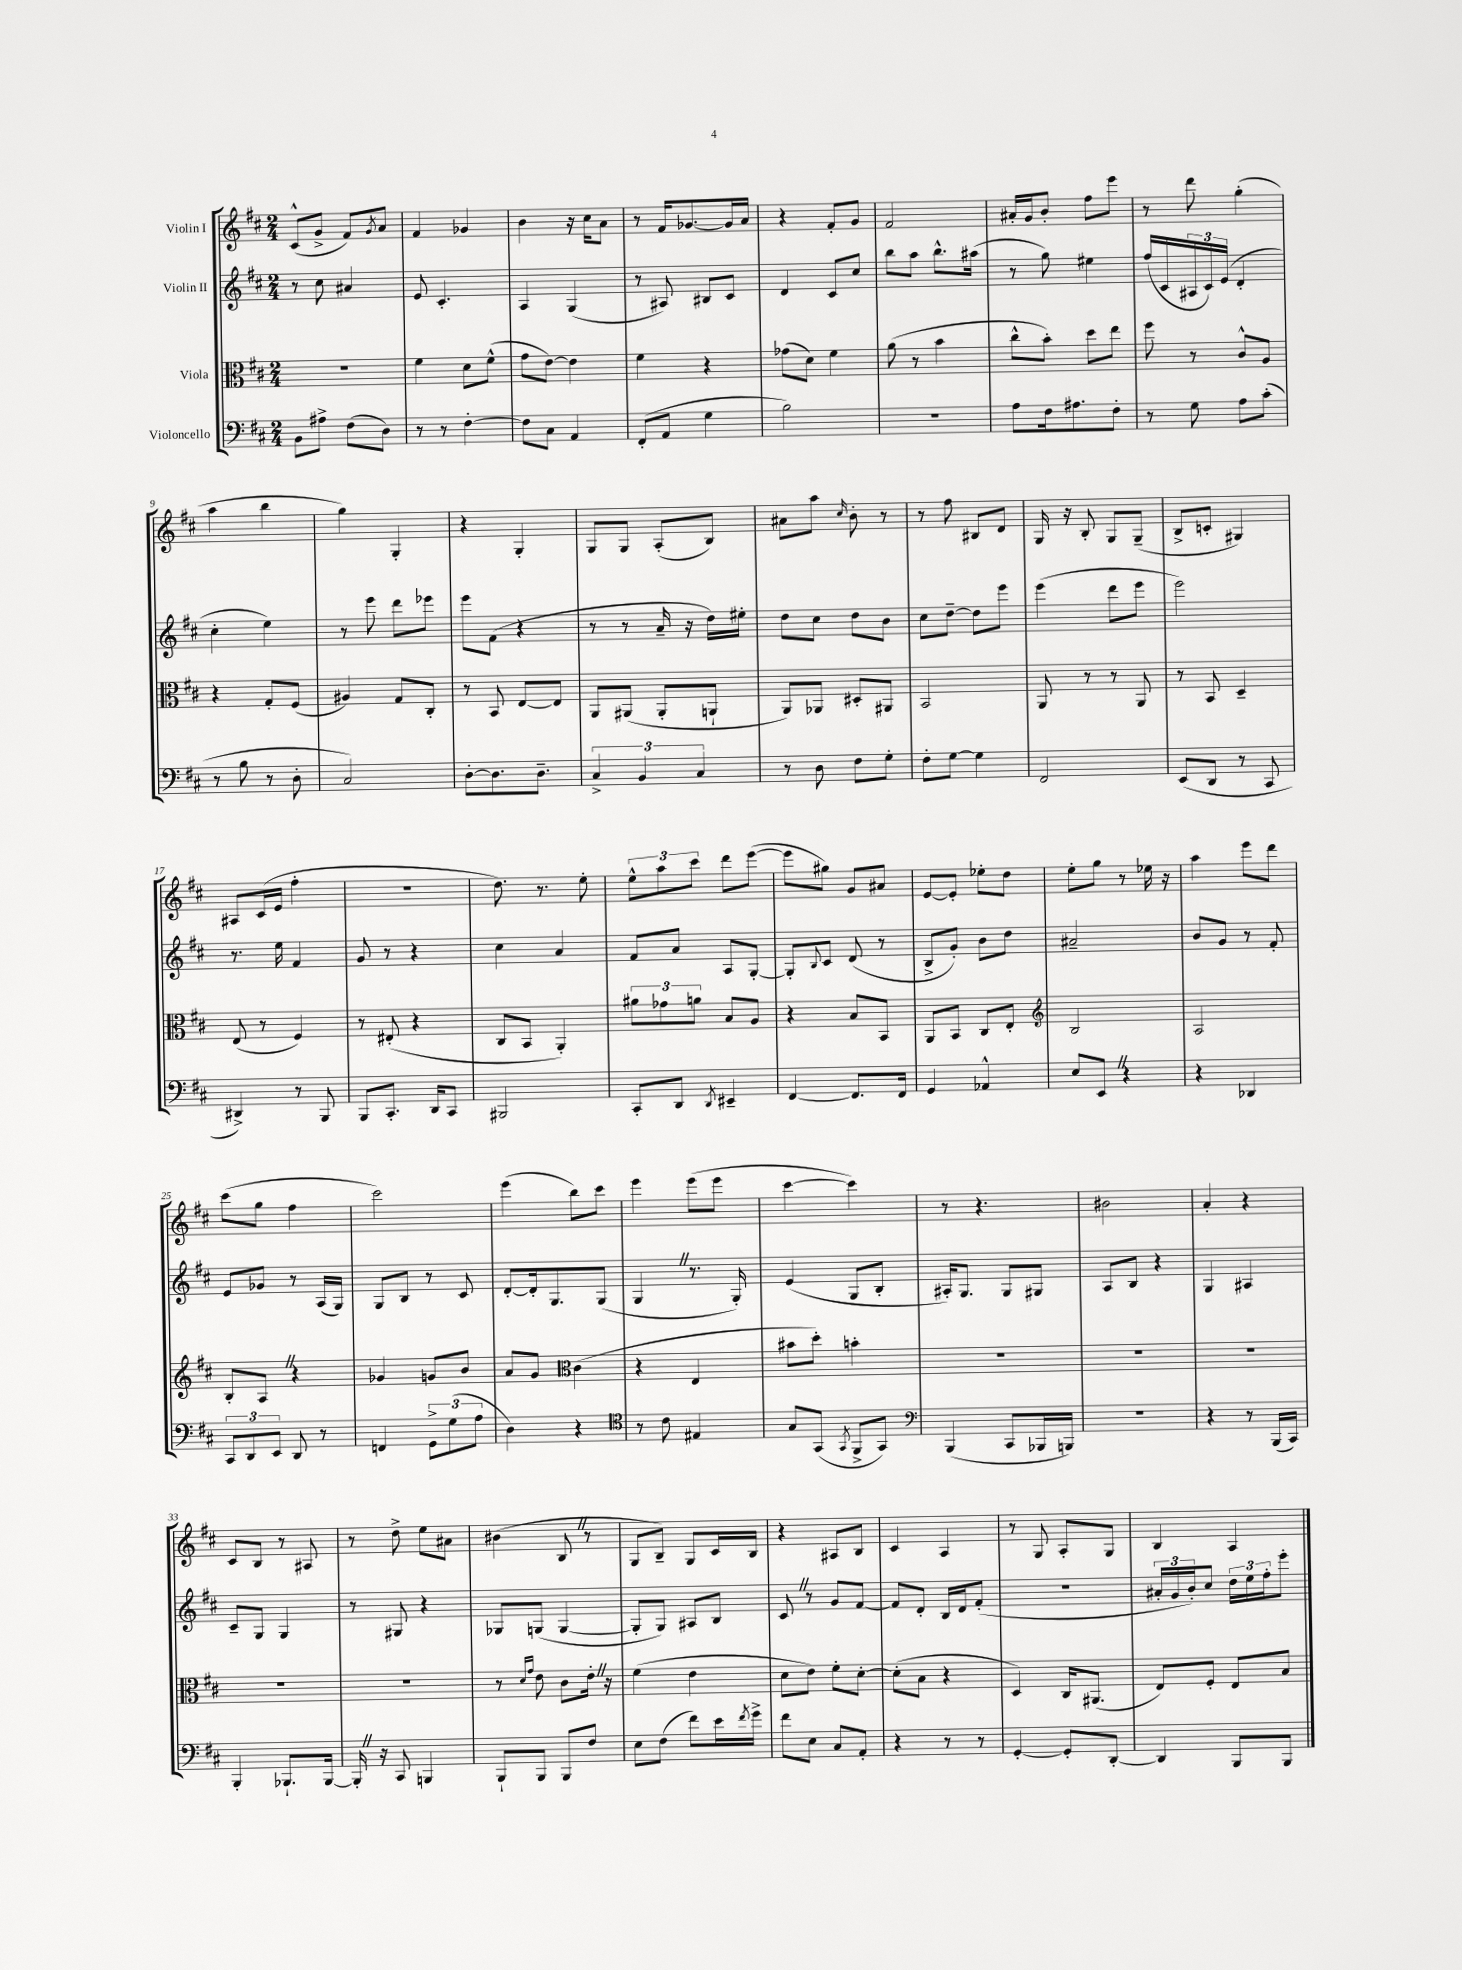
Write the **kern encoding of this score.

**kern	**kern	**kern	**kern
*part4	*part3	*part2	*part1
*staff4	*staff3	*staff2	*staff1
*I"Violoncello	*I"Viola	*I"Violin II	*I"Violin I
*clefF4	*clefC3	*clefG2	*clefG2
*k[f#c#]	*k[f#c#]	*k[f#c#]	*k[f#c#]
*M2/4	*M2/4	*M2/4	*M2/4
=1	=1	=1	=1
8BB\L	2r	8r	(8c#^^/L
8A#X^\J	.	8cc#\	8g^/J
(8F#\L	.	4a#X/	8f#/L)
.	.	.	8qg/
8D\J)	.	.	8a/J
=2	=2	=2	=2
8r	4f#\	8e/	4f#/
8r	.	4.c#'/	.
[4F#'\	8d\L	.	4g-X/
.	(8f#^^\J	.	.
=3	=3	=3	=3
8F#\L]	8g\L	4A/	4b\
8C#\J	[8e\J)	.	.
4AA/	4e\]	(4G/	16r
.	.	.	16cc#\KL
.	.	.	8a\J
=4	=4	=4	=4
(8FF#'/L	4f#\	8r	8r
8AA/J	.	8A#X/)	16f#/KL
.	.	.	[8.g-X/
4G\	4r	8B#X/L	.
.	.	8c#/J	16g-/L]
.	.	.	16a/JJ
=5	=5	=5	=5
2B\)	(8g-X\L	4d/	4r
.	8d\J)	.	.
.	4f#\	8c#/L	8f#'/L
.	.	8cc#/J	8g/J
=6	=6	=6	=6
2r	(8a\	8bb\L	2f#/
.	8r	8aa\J	.
.	4b\	8.bb^^\L	.
.	.	(16aa#X\Jk	.
=7	=7	=7	=7
8A\L	8cc#^^\L	8r	16a#X'/LL
.	.	.	16g/J
16F#\k	8b'\J)	8gg\)	8b'/J
8.A#X\	.	.	.
.	8dd\L	4ee#X\	8ff#\L
8F#'\J	8ee\J	.	8eee\J
=8	=8	=8	=8
8r	8ff#\	(16ff#/LL	8r
.	.	16c#/	.
8G\	8r	24A#X/	8ddd\
.	.	24c#/)	.
.	.	(24e/JJ	.
8A\L	8c#^^/L	4d'/	(4gg'\
(8c#'\J	8A/J	.	.
!!LO:LB:g=z
=9	=9	=9	=9
8r	4r	4cc#'\	4aa\
8B\	.	.	.
8r	8G'/L	4ee\)	4bb\
8D'\	(8F#/J	.	.
=10	=10	=10	=10
2C#/)	4A#X/)	8r	4gg\)
.	.	8eee\	.
.	8G/L	8ddd\L	4G'/
.	8C#'/J	8eee-X\J	.
=11	=11	=11	=11
[8D'\L	8r	8eee\L	4r
8.D\]	8BB/	(8f#\J	.
.	[8E/L	4r	4G'/
8.D~\J	.	.	.
.	8E/J]	.	.
=12	=12	=12	=12
6C#^/	8AA/L	8r	8G/L
.	(8AA#X/J	8r	8G/J
6BB/	.	.	.
.	8AA#'/L	16a~/	(8A'/L
.	.	16r	.
6C#/	.	.	.
.	8AAn`/J	16dd\LL)	8B/J)
.	.	16ee#X'\JJ	.
=13	=13	=13	=13
8r	8AA/L)	8dd\L	8a#X\L
8D\	8AA-X/J	8cc#\J	8aa\J
.	.	.	16qqcc#/
8F#\L	8D#X'/L	8dd\L	8b'\
8G'\J	8AA#X/J	8b\J	8r
=14	=14	=14	=14
8F#'\L	2BB/	8cc#\L	8r
[8G\J	.	[8dd~\J	8ff#\
4G\]	.	8dd\L]	8B#X/L
.	.	8eee\J	8d/J
=15	=15	=15	=15
2FF#/	8AA/	(4eee\	16G/
.	.	.	16r
.	8r	.	8B'/
.	8r	8ddd\L	8G/L
.	8AA/	8eee\J	(8G~/J
=16	=16	=16	=16
(8EE/L	8r	2eee\)	8B^/L
8DD/J	8BB/	.	8cn'/J
8r	4D~/	.	4G#X/)
8CC#/	.	.	.
!!LO:LB:g=z
=17	=17	=17	=17
4DD#X^/)	(8E/	8.r	8A#X/L
.	8r	.	(16c#/L
.	.	16ee\	16e/JJ
8r	4F#/)	4f#/	4ff#'\
8BBB/	.	.	.
=18	=18	=18	=18
8BBB/L	8r	8g/	2r
8.CC#'/J	(8E#X'/	8r	.
.	4r	4r	.
16DD/KL	.	.	.
8CC#/J	.	.	.
=19	=19	=19	=19
2BBB#X/	8C#/L	4cc#\	8.dd\)
.	8BB/J	.	.
.	.	.	8.r
.	4AA'/)	4a/	.
.	.	.	8ee'\
=20	=20	=20	=20
8CC#'/L	12a#X\L	8f#/L	12ee^^\L
.	12g-X\	.	12aa\
8DD/J	.	8a/J	.
.	12an\J	.	12ccc#\J
8qDD/	.	.	.
4EE#X~/	8B/L	8A/L	8ddd\L
.	8A/J	[8G'/J	([8eee\J
=21	=21	=21	=21
[4FF#/	4r	8G'/L]	8eee\L]
.	.	8qqB/	.
.	.	8c#/J	8gg#X\J)
8.FF#/L]	8B/L	(8d/	8g/L
.	8BB/J	8r	8a#X/J
16FF#/Jk	.	.	.
=22	=22	=22	=22
4GG/	8AA/L	8B^/L	[8e/L
.	8BB/J	8g'/J)	8e'/J]
4AA-X^^/	8C#/L	8b\L	8ee-X'\L
.	8E'/J	8dd\J	8dd\J
=23	=23	=23	=23
*	*clefG2	*	*
8E/L	2B/	2a#X~/	8ee'\L
8EEZ/J	.	.	8gg\J
4r	.	.	8r
.	.	.	16ee-X\
.	.	.	16r
=24	=24	=24	=24
4r	2A/	8b/L	4aa\
.	.	8g/J	.
4DD-X/	.	8r	8eee\L
.	.	8f#'/	8ddd\J
!!LO:LB:g=z
=25	=25	=25	=25
12CC#/L	8B'/L	8e/L	(8ccc#\L
12DD/	.	.	.
.	8AZ/J	8g-X/J	8gg\J
12EE/J	.	.	.
8DD/	4r	8r	4ff#\
8r	.	(16A/LL	.
.	.	16G/JJ)	.
=26	=26	=26	=26
4FFn/	4g-X/	8G/L	2ccc#\)
.	.	8B/J	.
12GG^\L	8gn/L	8r	.
(12G\	.	.	.
.	8b/J	8c#/	.
12A\J	.	.	.
=27	=27	=27	=27
4D\)	8a/L	[8d'/L	(4eee\
.	8g/J	16d'/k]	.
.	.	8.G/	.
*	*clefC3	*	*
4r	(4c#\	.	8bb\L)
.	.	(8G/J	8ccc#\J
=28	=28	=28	=28
*clefC4	*	*	*
8r	4r	4GZ/	4eee\
8c#\	.	.	.
4E#X/	4E/	8.r	(8eee\L
.	.	.	8eee\J
.	.	16G'/)	.
=29	=29	=29	=29
8G/L	8b#X\L	(4e/	[4ccc#\
(8GG/J	8dd'\J)	.	.
8qGG/	.	.	.
8FF#^/L	4bn'\	8G/L	4ccc#\])
8GG/J)	.	8B'/J	.
=30	=30	=30	=30
*clefF4	*	*	*
(4BBB/	2r	16A#X'/KL)	8r
.	.	8.G/J	.
.	.	.	4.r
8CC#/L	.	8G/L	.
16BBB-X/L	.	8G#X/J	.
16BBBn/JJ)	.	.	.
=31	=31	=31	=31
2r	2r	8A/L	2b#X\
.	.	8B/J	.
.	.	4r	.
=32	=32	=32	=32
4r	2r	4G/	4a'/
8r	.	4A#X/	4r
(16BBB/LL	.	.	.
16CC#/JJ)	.	.	.
!!LO:LB:g=z
=33	=33	=33	=33
4BBB'/	2r	8c#~/L	8c#/L
.	.	8G/J	8B/J
8.BBB-X`/L	.	4G/	8r
.	.	.	8A#X/
[16BBB-/Jk	.	.	.
=34	=34	=34	=34
16BBB-'Z/]	2r	8r	8r
16r	.	.	.
8CC#/	.	8G#X/	8dd^\
4BBBn/	.	4r	8ee\L
.	.	.	8a#X\J
=35	=35	=35	=35
8BBB`/L	8r	8G-X/L	(4b#X\
.	16qqd/LL	.	.
.	16qqg/JJ	.	.
8BBB/J	8e\	(8Gn/J	.
8BBB/L	8c#\L	[4G/	8BZ/
8F#/J	16e'Z\Jk	.	8r
.	16r	.	.
=36	=36	=36	=36
8E\L	(4f#\	8G'/L]	8G/L
(8F#\J	.	8G/J)	8B~/J)
8f#\L)	4e\	8A#X/L	8G/L
16e\L	.	8B/J	16c#/L
8qf#/	.	.	.
16g^\JJ	.	.	16B/JJ
=37	=37	=37	=37
8f#\L	8d\L	8c#Z/	4r
8E\J	8e\J)	8r	.
8C#/L	8f#'\L	8g/L	8A#X/L
8AA'/J	[8d'\J	[8f#/J	8B/J
=38	=38	=38	=38
4r	(8d'\L]	8f#/L]	4c#/
.	8B\J	8d'/J	.
8r	4r	16B/LL	4A/
.	.	16d/J	.
8r	.	(8f#'/J	.
=39	=39	=39	=39
[4GG'/	4D/)	2r	8r
.	.	.	8G/
8GG'/L]	16C#/KL	.	8A'/L
.	(8.AA#X/J	.	.
[8DD'/J	.	.	8G/J
=40	=40	=40	=40
4DD/]	8E/L)	24a#X'/LL	4B/
.	.	24g/	.
.	.	24b'/J)	.
.	8F#'/J	8cc#/J	.
8BBB/L	8E/L	24dd\LL	4A/
.	.	24ee\	.
.	.	24ff#'\J	.
8BBB/J	8B/J	8eee'\J	.
==	==	==	==
*-	*-	*-	*-
